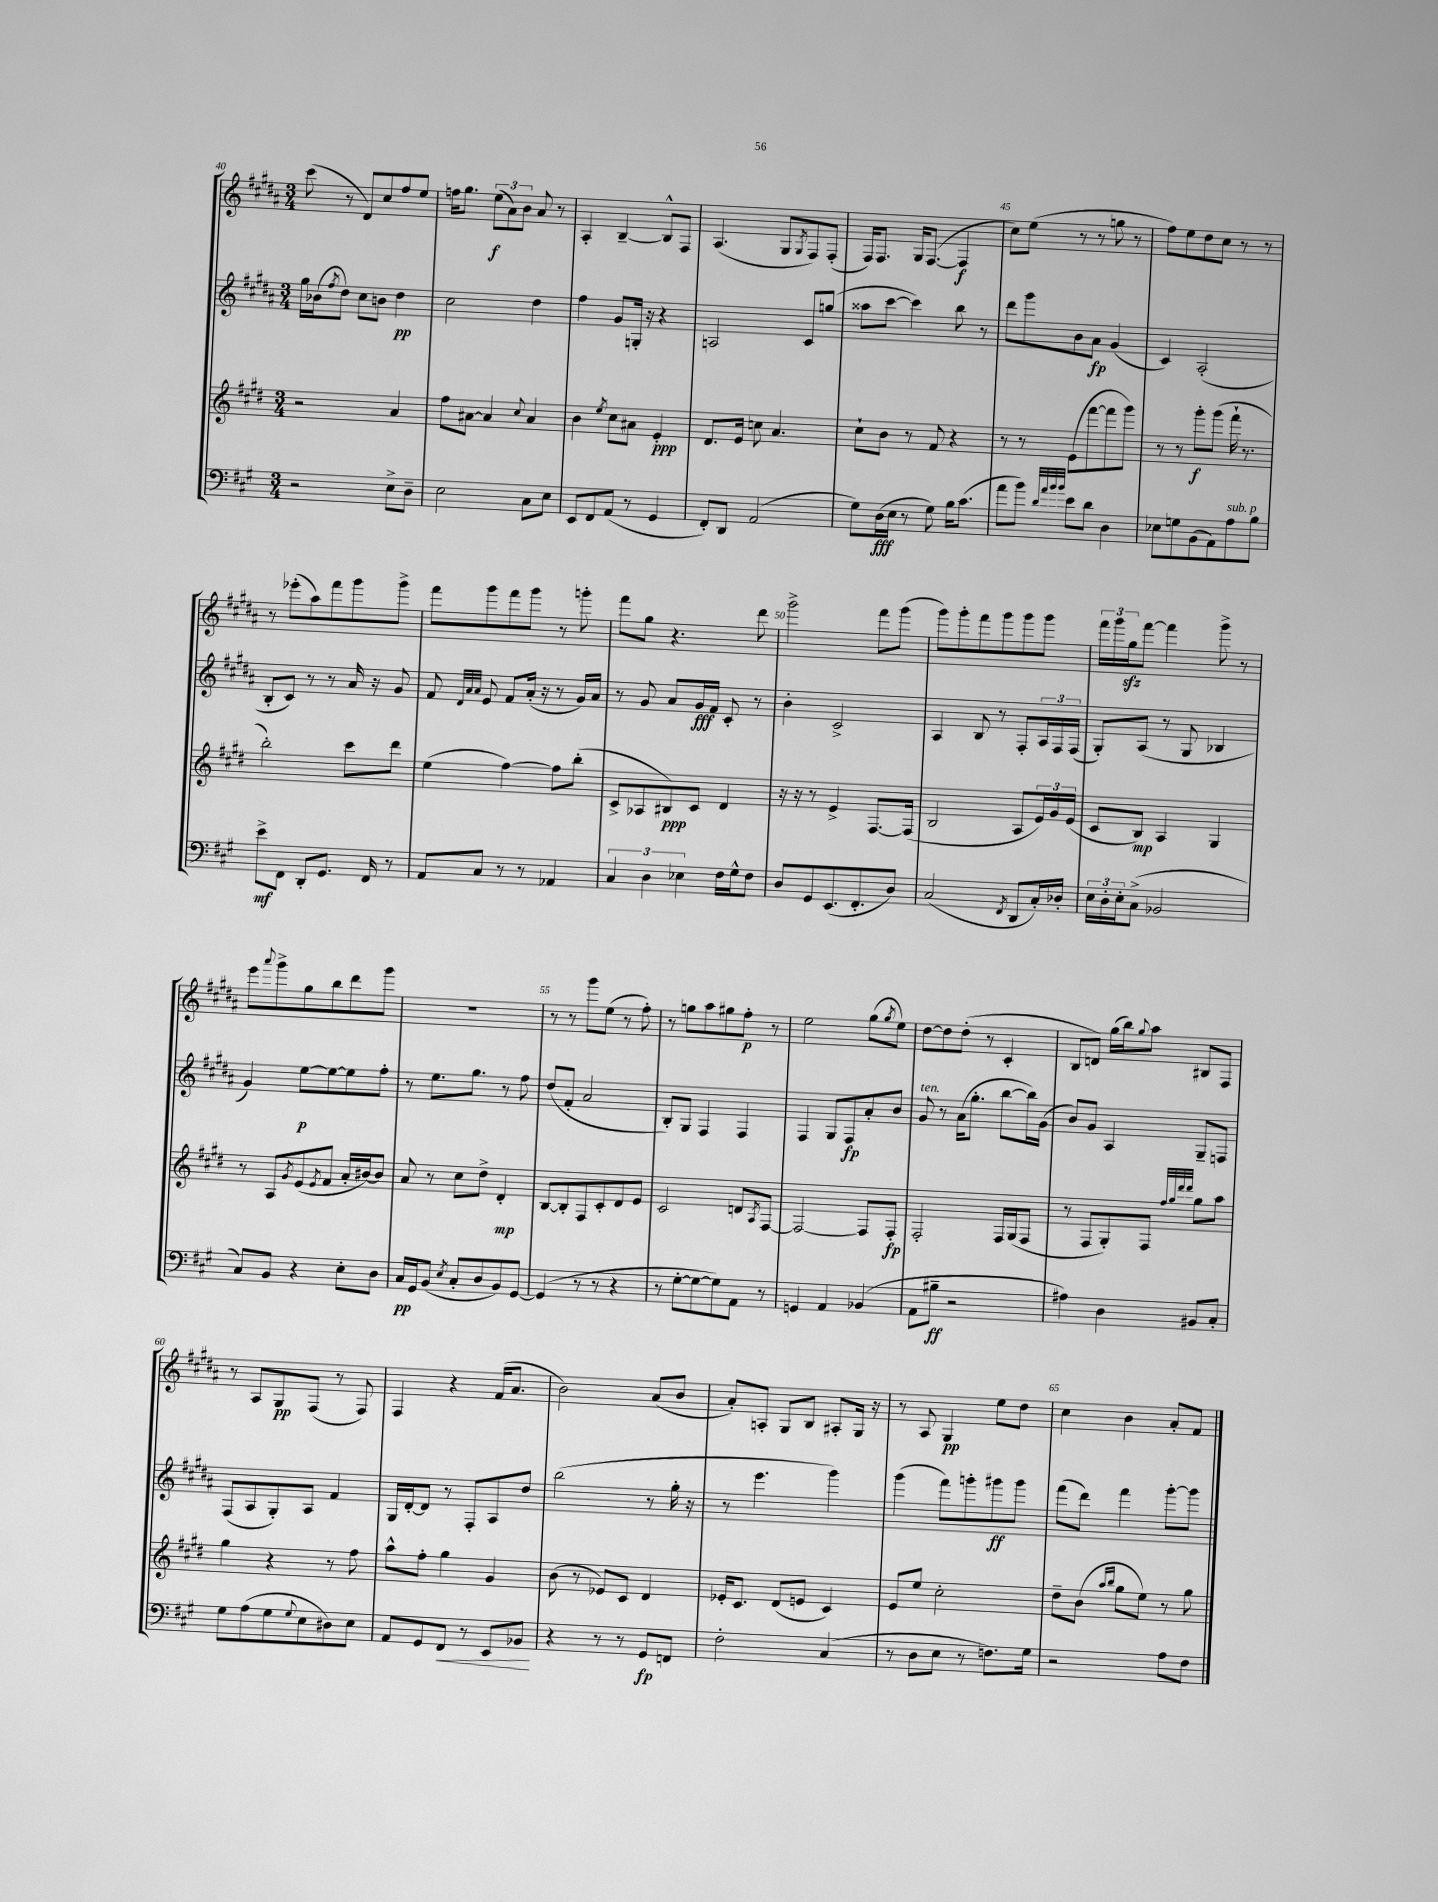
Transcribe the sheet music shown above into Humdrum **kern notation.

**kern	**dynam	**kern	**dynam	**kern	**dynam	**kern	**dynam
*part4	*part4	*part3	*part3	*part2	*part2	*part1	*part1
*staff4	*staff4	*staff3	*staff3	*staff2	*staff2	*staff1	*staff1
*clefF4	*	*clefG2	*	*clefG2	*	*clefG2	*
*k[f#c#g#]	*	*k[f#c#g#d#]	*	*k[f#c#g#d#a#]	*	*k[f#c#g#d#a#]	*
*M3/4	*	*M3/4	*	*M3/4	*	*M3/4	*
=40	=40	=40	=40	=40	=40	=40	=40
2r	.	2r	.	16gg#\LL	.	(8ccc#\	.
.	.	.	.	(16b-X\J	.	.	.
.	.	.	.	8qff#/	.	.	.
.	.	.	.	8dd#\J)	.	8r	.
.	.	.	.	8cc#\L	.	8d#/L)	.
.	.	.	.	8bn\J	.	8cc#/	.
8E^\L	.	4a/	.	4dd#\	pp	8ff#/	.
8D~\J	.	.	.	.	.	8ee/J	.
=41	=41	=41	=41	=41	=41	=41	=41
2E\	.	8ff#\L	.	2cc#\	.	16ffn\KL	.
.	.	.	.	.	.	8.gg#\J	.
.	.	[8a#X\J	.	.	.	.	.
.	.	4a#/]	.	.	.	(12ee\L	f
.	.	.	.	.	.	12a#\)	.
.	.	.	.	.	.	12b\J	.
.	.	8qqcc#/	.	.	.	.	.
8C#\L	.	4a#/	.	4dd#\	.	8a#/	.
8E\J	.	.	.	.	.	8r	.
=42	=42	=42	=42	=42	=42	=42	=42
8EE/L	.	4b\	.	4ff#\	.	4A#'/	.
8FF#/	.	.	.	.	.	.	.
.	.	8qee/	.	.	.	.	.
(8AA/J	.	8cc#\L	.	8g#/L	.	[4B~/	.
8r	.	8a#X\J	.	16Gn'/Jk	.	.	.
.	.	.	.	16r	.	.	.
4GG#/	.	4e'/	ppp	4r	.	8B^^/L]	.
.	.	.	.	.	.	8F#/J	.
=43	=43	=43	=43	=43	=43	=43	=43
8FF#'/L)	.	8.d#/L	.	2An/	.	(4.A#/	.
8DD/J	.	.	.	.	.	.	.
.	.	16e/Jk	.	.	.	.	.
(2AA/	.	8ccn\	.	.	.	.	.
.	.	4.a/	.	.	.	8G#/L	.
.	.	.	.	.	.	8qG#/	.
.	.	.	.	8c#/L	.	8F#/)	.
.	.	.	.	(8ggn/J	.	(8F#'/J	.
=44	=44	=44	=44	=44	=44	=44	=44
8G#\L)	.	8cc#`\L	.	8aa##X\L	.	16F#/KL)	.
.	.	.	.	.	.	8.F#/J	.
(16D\L	fff	8b\J	.	[8ccc#\J	.	.	.
16E\JJ	.	.	.	.	.	.	.
8r	.	8r	.	4ccc#\])	.	16G#/KL	.
.	.	.	.	.	.	([8.F#/J	.
8G#\)	.	8f#/	.	.	.	.	.
16B\KL	.	4r	.	8bb\	.	4F#/]	f
(8.c#\J	.	.	.	.	.	.	.
.	.	.	.	8r	.	.	.
=45	=45	=45	=45	=45	=45	=45	=45
8a\L	.	8r	.	8ddd#\L	.	8cc#\L)	.
8b\J)	.	8r	.	8ggg#\	.	(8ee\J	.
32qqd/LLL	.	.	.	.	.	.	.
32qqa/	.	.	.	.	.	.	.
32qqb/	.	.	.	.	.	.	.
32qqb/JJJ	.	.	.	.	.	.	.
8e\L	.	(8e\L	.	8b\	.	8r	.
8d\J	.	[8fff#\	.	8a#\J	fp	8r	.
4D\	.	8fff#\]	.	(4g#/	.	8ggn\	.
.	.	8ggg#\J)	.	.	.	8r	.
=46	=46	=46	=46	=46	=46	=46	=46
8E-X\L	.	8r	.	4c#/)	.	8ff#\L)	.
8Gn\	.	8r	.	.	.	8ee\	.
(8BB\	.	8ggg#'\L	f	(2A#'/	.	8dd#\	.
8AA\)	.	(8ggg#\J	.	.	.	8cc#\J	.
!LO:TX:a:i:t=sub. p	!	!	!	!	!	!	!
8A\	.	16fff#`\	.	.	.	8r	.
.	.	8.r	.	.	.	.	.
8B\J	.	.	.	.	.	8r	.
!!LO:LB:g=z
=47	=47	=47	=47	=47	=47	=47	=47
8e^\L	mf	2bb'\)	.	8B'/L	.	8r	.
8FF#\J	.	.	.	8c#/J)	.	(8eee-X'\L	.
8DD'/L	.	.	.	8r	.	8aa#\)	.
8.GG#/J	.	.	.	8r	.	8fff#\	.
.	.	8ccc#\L	.	16a#/	.	8ggg#\	.
16FF#/	.	.	.	16r	.	.	.
8r	.	8ddd#\J	.	8g#/	.	8ggg#^\J	.
=48	=48	=48	=48	=48	=48	=48	=48
8AA/L	.	(4ee\	.	8f#/	.	8fff#\L	.
.	.	.	.	32qqd#/LLL	.	.	.
.	.	.	.	32qqa#/	.	.	.
.	.	.	.	32qqa#/JJJ	.	.	.
8C#/J	.	.	.	8e/	.	8ggg#\	.
8r	.	[4ff#\)	.	8f#/L	.	8fff#\	.
8r	.	.	.	(16a#'/Jk	.	8ggg#\J	.
.	.	.	.	16r	.	.	.
4AA-X/	.	8ff#\L]	.	8r	.	8r	.
.	.	(8bb'\J	.	16g#/LL)	.	8gggn'\	.
.	.	.	.	16a#/JJ	.	.	.
=49	=49	=49	=49	=49	=49	=49	=49
6C#/	.	8c#^/L	.	8r	.	8fff#\L	.
.	.	8A-X/	.	8g#/	.	8gg#\J	.
6D\	.	.	.	.	.	.	.
.	.	8B#X/)	ppp	8a#/L	.	4.r	.
6E-X\	.	.	.	.	.	.	.
.	.	8c#/J	.	16g#/L	fff	.	.
.	.	.	.	16f#/JJ	.	.	.
16F#\LL	.	4d#/	.	8c#'/	.	.	.
16G#^^\J	.	.	.	.	.	.	.
8F#\J	.	.	.	8r	.	8ddd#\	.
=50	=50	=50	=50	=50	=50	=50	=50
8D/L	.	16r	.	4b'\	.	2ggg#^\	.
.	.	16r	.	.	.	.	.
8GG#/	.	8r	.	.	.	.	.
(8.EE/	.	4e^/	.	2c#^/	.	.	.
8.FF#'/	.	.	.	.	.	.	.
.	.	[8.F#/L	.	.	.	8fff#\L	.
8D/J)	.	.	.	.	.	(8ggg#\J	.
.	.	(16F#/Jk]	.	.	.	.	.
=51	=51	=51	=51	=51	=51	=51	=51
(2C#/	.	2B/	.	4A#/	.	8ggg#\L)	.
.	.	.	.	.	.	8ggg#'\	.
.	.	.	.	8B/	.	8fff#\	.
.	.	.	.	8r	.	8ggg#\	.
8qFF#/	.	.	.	.	.	.	.
8DD/L	.	8A/L	.	8F#'/L	.	8ggg#\	.
16C#'/L)	.	24e/L)	.	24A#/L	.	8ggg#\J	.
.	.	24g#/	.	24F#/	.	.	.
16D-X'/JJ	.	.	.	.	.	.	.
.	.	(24e/JJ	.	(24F#/JJ	.	.	.
=52	=52	=52	=52	=52	=52	=52	=52
24E\LL	.	8c#/L	.	8G#'/L)	.	24fff#\LL	.
24D'\	.	.	.	.	.	24ggg#\	.
24E'\J	.	.	.	.	.	24gg#zz\J	.
(8C#^\J	.	8B/J)	mp	(8A#/J	.	[8fff#\J	.
2BB-X/	.	4A/	.	8r	.	4fff#\]	.
.	.	.	.	8G#/	.	.	.
.	.	4G#/	.	4B-X/	.	8ggg#^\	.
.	.	.	.	.	.	8r	.
!!LO:LB:g=z
=53	=53	=53	=53	=53	=53	=53	=53
8C#/L)	.	8r	.	4g#/)	.	8eee\L	.
.	.	.	.	.	.	8qqaaa#/	.
8BB/J	.	8A/L	.	.	.	8ggg#^\	.
.	.	8qg#/	.	.	.	.	.
4r	.	(8e/	.	[8ee\L	p	8gg#\	.
.	.	8qe/	.	.	.	.	.
.	.	8f#/J	.	8ee\_	.	8bb\	.
8E'\L	.	16a'/LL	.	8ee\]	.	8ddd#\	.
.	.	[16b#X/J)	.	.	.	.	.
8D\J	.	8b#/J]	.	8ff#'\J	.	8ggg#\J	.
=54	=54	=54	=54	=54	=54	=54	=54
16C#/LL	pp	8a/	.	8r	.	2.r	.
16GG#/J	.	.	.	.	.	.	.
(8BB/J	.	8r	.	8.ee\L	.	.	.
8qE/	.	.	.	.	.	.	.
8C#'/L	.	8cc#\L	.	.	.	.	.
.	.	.	.	8.gg#\J	.	.	.
8D/	.	8dd#^\J	.	.	.	.	.
8BB/)	.	4d#'/	mp	8r	.	.	.
[8GG#/J	.	.	.	8ff#\	.	.	.
=55	=55	=55	=55	=55	=55	=55	=55
(4GG#/]	.	[8B/L	.	(8dd#/L	.	8r	.
.	.	8B'/]	.	8f#'/J	.	8r	.
8r	.	8F#/	.	2a#/	.	8ggg#\L	.
8r	.	8c#'/	.	.	.	(8ee\J	.
4r	.	8d#/	.	.	.	8r	.
.	.	8e/J	.	.	.	8ff#'\)	.
=56	=56	=56	=56	=56	=56	=56	=56
8r	.	2c#/	.	8B'/L)	.	8r	.
[8G#'\L	.	.	.	8G#/J	.	8ggn\L	.
8G#\_	.	.	.	4F#/	.	8aa#\	.
8G#\])	.	.	.	.	.	8gg#X\	.
8AA\J	.	8dn/L	.	4F#/	.	8ff#'\J	p
.	.	8qA/	.	.	.	.	.
8r	.	[8F#/J	.	.	.	8r	.
=57	=57	=57	=57	=57	=57	=57	=57
4GGn/	.	2F#/_	.	4F#/	.	2ee\	.
4AA/	.	.	.	8G#/L	.	.	.
.	.	.	.	8F#/	fp	.	.
(4BB-X/	.	8F#/L]	.	8a#'/	.	(8gg#\L	.
.	.	.	.	.	.	8qgg#/	.
.	.	8F#'/J	fp	8b/J	.	8ee\J)	.
=58	=58	=58	=58	=58	=58	=58	=58
!	!	!	!	!LO:TX:a:i:t=ten.	!	!	!
8AA\L	.	2F#'/	.	8g#/	.	[8dd#\L	.
8B#X~\J	ff	.	.	8r	.	8dd#\]	.
2r	.	.	.	(16a#\KL	.	(8dd#'\J	.
.	.	.	.	8.gg#'\J	.	.	.
.	.	.	.	.	.	8r	.
.	.	16F#/LL	.	[8bb\L	.	4c#'/	.
.	.	(16G#/J	.	.	.	.	.
.	.	8F#/J	.	16bb\L])	.	.	.
.	.	.	.	(16g#\JJ	.	.	.
=59	=59	=59	=59	=59	=59	=59	=59
4A#X\)	.	8r	.	8b/L)	.	8B/L	.
.	.	8F#/L	.	8g#/J	.	8dn/J)	.
4D\	.	8G#'/)	.	4A#/	.	(16gg#\LL	.
.	.	.	.	.	.	16bb\J)	.
.	.	.	.	.	.	8qqgg#/	.
.	.	8F#/J	.	.	.	8aa#\J	.
.	.	32qqff#/LLL	.	.	.	.	.
.	.	32qqgg#/	.	.	.	.	.
.	.	32qqddd#/	.	.	.	.	.
.	.	32qqddd#/JJJ	.	.	.	.	.
8BB#X/L	.	8gg#\L	.	8G#~/L	.	8B#X/L	.
8C#'/J	.	8aa\J	.	8Fn/J	.	8F#/J	.
!!LO:LB:g=z
=60	=60	=60	=60	=60	=60	=60	=60
8G#\L	.	4gg#\	.	(8F#/L	.	8r	.
(8A\	.	.	.	8A#/	.	8A#/L	.
8G#\	.	4r	.	8G#'/)	.	8G#/	pp
8qqG#/	.	.	.	.	.	.	.
8E\	.	.	.	8A#/J	.	(8F#/J	.
8D#X\)	.	8r	.	4f#/	.	8r	.
8E\J	.	8ff#\	.	.	.	8F#/)	.
=61	=61	=61	=61	=61	=61	=61	=61
8AA/L	.	8aa^^\L	.	16G#/LL	.	4F#/	.
.	.	.	.	[16d#'/J	.	.	.
8GG#/	.	8ff#'\J	.	8d#/J]	.	.	.
!	!LO:HP:b	!	!	!	!	!	!
8FF#/J	<	4gg#\	.	8r	.	4r	.
8r	.	.	.	8F#'/L	.	.	.
8EE/L	.	4g#/	.	8A#/	.	(16f#/KL	.
.	.	.	.	.	.	8.a#/J	.
8BB-X/J	.	.	.	8dd#/J	.	.	.
.	[	.	.	.	.	.	.
=62	=62	=62	=62	=62	=62	=62	=62
4r	.	(8b\	.	(2bb\	.	2b\)	.
.	.	8r	.	.	.	.	.
8r	.	8e-X/L)	.	.	.	.	.
8r	.	8c#/J	.	.	.	.	.
8GG#/L	fp	4d#/	.	8r	.	(8a#/L	.
8FFn/J	.	.	.	16gg#'\	.	8b/J	.
.	.	.	.	16r	.	.	.
=63	=63	=63	=63	=63	=63	=63	=63
2F#'\	.	16e-X'/KL	.	8r	.	8a#'/L)	.
.	.	8.c#/J	.	.	.	.	.
.	.	.	.	4.eee\	.	8An'/J	.
.	.	(8d#/L	.	.	.	8G#/L	.
.	.	8en/J	.	.	.	8B/J	.
(4C#/	.	4c#/)	.	4ggg#\)	.	8A#X'/L	.
.	.	.	.	.	.	16G#/Jk	.
.	.	.	.	.	.	16r	.
=64	=64	=64	=64	=64	=64	=64	=64
8r	.	8e/L	.	(4ggg#\	.	8r	.
8D\L	.	8ee/J	.	.	.	8A#/	.
8E\J	.	2cc#'\	.	8fff#\L)	.	4G#/	pp
8r	.	.	.	8gggn'\	.	.	.
8.Fn\L)	.	.	.	8ggg#X\	ff	8ee\L	.
.	.	.	.	8ggg#\J	.	8dd#\J	.
16G#\Jk	.	.	.	.	.	.	.
=65	=65	=65	=65	=65	=65	=65	=65
2r	.	8dd#~\L	.	(8fff#\L	.	4cc#\	.
.	.	(8b\J	.	8ddd#\J)	.	.	.
.	.	16qqaa/LL	.	.	.	.	.
.	.	16qqbb/JJ	.	.	.	.	.
.	.	8gg#\L	.	4fff#\	.	4b\	.
.	.	8ee\J)	.	.	.	.	.
8A\L	.	8r	.	[8ggg#'\L	.	8a#'/L	.
8F#\J	.	8gg#\	.	8ggg#\J]	.	8f#/J	.
==	==	==	==	==	==	==	==
*-	*-	*-	*-	*-	*-	*-	*-
